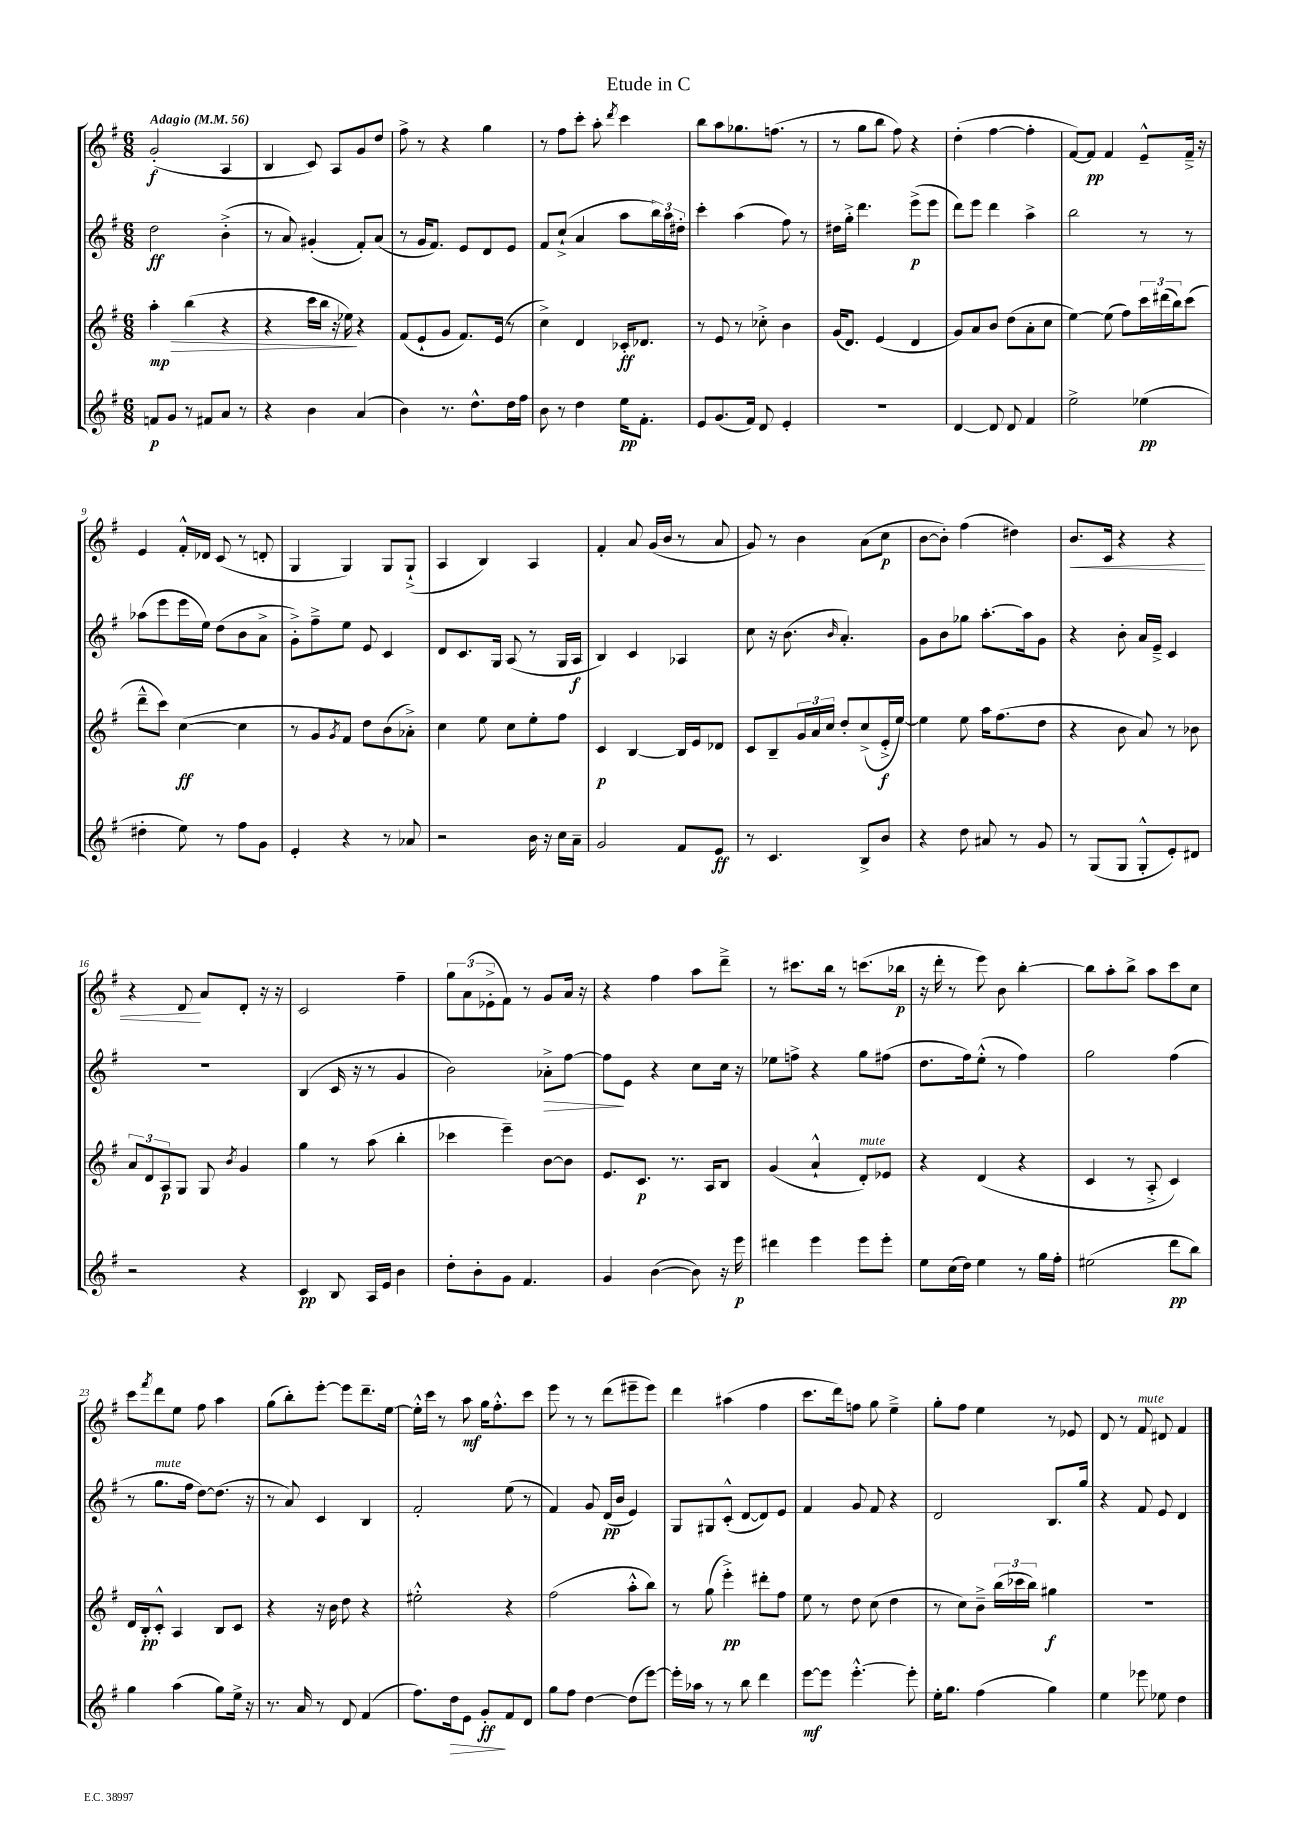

**kern	**dynam	**kern	**dynam	**kern	**dynam	**kern	**dynam
*part4	*part4	*part3	*part3	*part2	*part2	*part1	*part1
*staff4	*staff4	*staff3	*staff3	*staff2	*staff2	*staff1	*staff1
*clefG2	*	*clefG2	*	*clefG2	*	*clefG2	*
*k[f#]	*	*k[f#]	*	*k[f#]	*	*k[f#]	*
*M6/8	*	*M6/8	*	*M6/8	*	*M6/8	*
*MM56	*	*MM56	*	*MM56	*	*MM56	*
=1	=1	=1	=1	=1	=1	=1	=1
!	!	!	!	!	!	!LO:TX:a:B:t=Adagio	!
!	!	!	!LO:HP:b	!	!	!	!
8fn/L	p	4aa'\	> mp	2dd\	ff	(2g'/	f
8g/J	.	.	.	.	.	.	.
8r	.	(4bb\	.	.	.	.	.
8f#X/L	.	.	.	.	.	.	.
8a/J	.	4r	.	(4b'^\	.	4A/	.
8r	.	.	.	.	.	.	.
=2	=2	=2	=2	=2	=2	=2	=2
4r	.	4r	.	8r	.	4B/	.
.	.	.	.	8a/)	.	.	.
4b\	.	16ccc\LL	.	(4g#X'/	.	8c/)	.
.	.	16bb\JJ	.	.	.	.	.
.	.	16r	.	.	.	8A/L	.
.	.	16ee-X\)	.	.	.	.	.
(4a/	.	4r	]	8f#'/L)	.	8g/	.
.	.	.	.	(8a/J	.	8dd/J	.
=3	=3	=3	=3	=3	=3	=3	=3
4b\)	.	(8f#/L	.	8r	.	8ff#^\	.
.	.	8e`/	.	16g/KL	.	8r	.
.	.	.	.	8.f#/J)	.	.	.
8.r	.	8g/J	.	.	.	4r	.
.	.	8.f#/L)	.	8e/L	.	.	.
8.dd^^\L	.	.	.	.	.	.	.
.	.	.	.	8d/	.	4gg\	.
.	.	(16e/Jk	.	.	.	.	.
16dd\L	.	8r	.	8e/J	.	.	.
16ff#\JJ	.	.	.	.	.	.	.
=4	=4	=4	=4	=4	=4	=4	=4
8b\	.	4cc^\)	.	8f#/L	.	8r	.
8r	.	.	.	(8cc`^/J	.	8ff#\L	.
4dd\	.	4d/	.	4a/	.	8ccc'\J	.
.	.	.	.	.	.	8aa'\	.
.	.	.	.	.	.	8qddd/	.
16ee\KL	pp	16c-X'/KL	ff	8aa\L	.	4ccc\	.
8.f#'\J	.	8.d-X/J	.	.	.	.	.
.	.	.	.	24bb\L)	.	.	.
.	.	.	.	24aa\	.	.	.
.	.	.	.	24dd#X'\JJ	.	.	.
=5	=5	=5	=5	=5	=5	=5	=5
8e/L	.	8r	.	4ccc'\	.	8bb\L	.
(8.g/	.	8e/	.	.	.	8aa\	.
.	.	8r	.	(4aa\	.	8.gg-X\	.
16f#/Jk)	.	.	.	.	.	.	.
8d/	.	8cc-X'^\	.	.	.	.	.
.	.	.	.	.	.	(8.ffn\J	.
4e'/	.	4b\	.	8ff#\)	.	.	.
.	.	.	.	8r	.	8r	.
=6	=6	=6	=6	=6	=6	=6	=6
2.r	.	(16g/KL	.	16dd#X\LL	.	8r	.
.	.	8.d/J)	.	16gg'^\JJ	.	.	.
.	.	.	.	4.ddd\	.	8gg\L	.
.	.	(4e/	.	.	.	8bb\J	.
.	.	.	.	.	.	8ff#\)	.
.	.	4d/	.	(8eee^\L	p	4r	.
.	.	.	.	8eee\J	.	.	.
=7	=7	=7	=7	=7	=7	=7	=7
[4d/	.	8g/L)	.	8ddd\L)	.	(4dd'\	.
.	.	8a/	.	8eee\J	.	.	.
8d/]	.	8b/J	.	4ddd\	.	[4ff#\	.
8d/	.	(8dd\L	.	.	.	.	.
4f#/	.	8a'\	.	4aa^\	.	4ff#'\]	.
.	.	8cc\J	.	.	.	.	.
=8	=8	=8	=8	=8	=8	=8	=8
2ee^\	.	[4ee\)	.	2bb\	.	[8f#/L)	.
.	.	.	.	.	.	8f#/J]	pp
.	.	(8ee\]	.	.	.	4f#/	.
.	.	8ff#\L)	.	.	.	.	.
(4ee-X\	pp	24ccc\L	.	8r	.	8e~^^/L	.
.	.	(24ddd#X\	.	.	.	.	.
.	.	24bb\J)	.	.	.	.	.
.	.	(8ccc\J	.	8r	.	16f#~^/Jk	.
.	.	.	.	.	.	16r	.
!!LO:LB:g=z
=9	=9	=9	=9	=9	=9	=9	=9
4dd#X'\	.	8ddd~^^\L	.	(8aa-X\L	.	4e/	.
.	.	8ccc\J)	.	8eee\	.	.	.
8ee\)	.	([4cc\	ff	16eee\L	.	16f#'^^/LL	.
.	.	.	.	16ee\JJ)	.	16d-X/JJ	.
8r	.	.	.	(8dd\L	.	(8c/	.
8ff#\L	.	4cc\]	.	8b\	.	8r	.
8g\J	.	.	.	8a^\J	.	8dn'/	.
=10	=10	=10	=10	=10	=10	=10	=10
4e'/	.	8r	.	8g'^\L)	.	4G/	.
.	.	8g/L	.	8ff#~^\	.	.	.
.	.	8qg/	.	.	.	.	.
4r	.	8f#/J)	.	8ee\J	.	4G/)	.
.	.	8dd\L	.	8e/	.	.	.
8r	.	(8b\	.	4c/	.	8G/L	.
8a-X/	.	8a-X'^\J)	.	.	.	(8G`^/J	.
=11	=11	=11	=11	=11	=11	=11	=11
2r	.	4cc\	.	8d/L	.	4A/	.
.	.	.	.	8.c/	.	.	.
.	.	8ee\	.	.	.	4B/)	.
.	.	.	.	16G/Jk	.	.	.
.	.	8cc\L	.	(8A/	.	.	.
16b\	.	8ee'\	.	8r	.	4A/	.
16r	.	.	.	.	.	.	.
16cc\LL	.	8ff#\J	.	16G/LL	.	.	.
16a~\JJ	.	.	.	16A/JJ	f	.	.
=12	=12	=12	=12	=12	=12	=12	=12
2g/	.	4c/	p	4B/)	.	4f#'/	.
.	.	[4B/	.	4c/	.	8a/	.
.	.	.	.	.	.	(16g/LL	.
.	.	.	.	.	.	16b/JJ	.
8f#/L	.	16B/LL]	.	4A-X/	.	8r	.
.	.	16e/J	.	.	.	.	.
8e/J	ff	8d-X/J	.	.	.	8a/	.
=13	=13	=13	=13	=13	=13	=13	=13
8r	.	8c/L	.	8cc\	.	8g/)	.
4.c/	.	8B~/	.	16r	.	8r	.
.	.	.	.	(8.b\	.	.	.
.	.	24g/L	.	.	.	4b\	.
.	.	24a/	.	.	.	.	.
.	.	24cc/JJ	.	.	.	.	.
.	.	.	.	16qqb/	.	.	.
.	.	8dd'/L	.	4.a'/)	.	.	.
8B^/L	.	(8cc^/	.	.	.	(8a\L	.
8b/J	.	16e'^/L	f	.	.	8cc\J	p
.	.	[16ee/JJ)	.	.	.	.	.
=14	=14	=14	=14	=14	=14	=14	=14
4r	.	4ee\]	.	8g\L	.	[8b\L	.
.	.	.	.	8b\	.	8b'\J])	.
8dd\	.	8ee\	.	8gg-X\J	.	(4ff#\	.
8a#X/	.	16aa\KL	.	[8.aa'\L	.	.	.
.	.	(8.ff#\	.	.	.	.	.
8r	.	.	.	.	.	4dd#X\)	.
.	.	.	.	16aa\k]	.	.	.
8g/	.	8dd\J	.	8g\J	.	.	.
=15	=15	=15	=15	=15	=15	=15	=15
!	!	!	!	!	!	!	!LO:HP:b
8r	.	4r	.	4r	.	8.b/L	<
(8G/L	.	.	.	.	.	.	.
.	.	.	.	.	.	16c/Jk	.
8G/J	.	8b\	.	8b'\	.	4r	.
8G'^^/L	.	8a/)	.	16a/LL	.	.	.
.	.	.	.	16e~^/JJ	.	.	.
8e'/)	.	8r	.	4c/	.	4r	.
8d#X/J	.	8b-X\	.	.	.	.	.
!!LO:LB:g=z
=16	=16	=16	=16	=16	=16	=16	=16
2r	.	12a/L	.	2.r	.	4r	.
.	.	12d/	.	.	.	.	.
.	.	12A/	p	.	.	.	.
.	.	8G/J	.	.	.	8d/	.
.	.	8G/	.	.	.	8a/L	[
.	.	8qb/	.	.	.	.	.
4r	.	4g/	.	.	.	8d'/J	.
.	.	.	.	.	.	16r	.
.	.	.	.	.	.	16r	.
=17	=17	=17	=17	=17	=17	=17	=17
4c/	pp	4gg\	.	(4B/	.	2c/	.
8B/	.	8r	.	16c/	.	.	.
.	.	.	.	16r	.	.	.
16A/LL	.	(8aa\	.	8r	.	.	.
16e/JJ	.	.	.	.	.	.	.
4b\	.	4bb'\	.	4g/	.	4ff#~\	.
=18	=18	=18	=18	=18	=18	=18	=18
8dd'\L	.	4ccc-X\	.	2b\)	.	12gg\L	.
.	.	.	.	.	.	(12a\	.
8b'\	.	.	.	.	.	.	.
.	.	.	.	.	.	12e-X'^\	.
8g\J	.	4eee~\)	.	.	.	8f#\J)	.
4.f#/	.	.	.	.	.	8r	.
!	!	!	!	!	!LO:HP:b	!	!
.	.	[8b\L	.	8a-X'^\L	>	8g/L	.
.	.	8b\J]	.	[8ff#\J	.	16a/Jk	.
.	.	.	.	.	.	16r	.
=19	=19	=19	=19	=19	=19	=19	=19
4g/	.	8.e/L	.	8ff#\L]	.	4r	.
.	.	.	.	8e\J	]	.	.
.	.	8.c/J	p	.	.	.	.
([4b\	.	.	.	4r	.	4ff#\	.
.	.	8.r	.	.	.	.	.
8b\])	.	.	.	8cc\L	.	8aa\L	.
.	.	16A/KL	.	.	.	.	.
16r	.	8B/J	.	16cc\Jk	.	8ddd~^\J	.
16eee\	p	.	.	16r	.	.	.
=20	=20	=20	=20	=20	=20	=20	=20
4ddd#X\	.	(4g/	.	8ee-X\L	.	8r	.
.	.	.	.	8ffn^\J	.	8.ccc#X\L	.
4eee\	.	4a`^^/	.	4r	.	.	.
.	.	.	.	.	.	16bb\Jk	.
.	.	.	.	.	.	8r	.
!	!	!LO:TX:a:i:t=mute	!	!	!	!	!
8eee\L	.	8d'/L)	.	8gg\L	.	(8.cccn\L	.
8eee'\J	.	8e-X/J	.	(8ff#X\J	.	.	.
.	.	.	.	.	.	16bb-X\Jk	p
=21	=21	=21	=21	=21	=21	=21	=21
8ee\L	.	4r	.	8.dd\L	.	16r	.
.	.	.	.	.	.	16ddd'\	.
(16cc\L	.	.	.	.	.	8r	.
16dd\JJ)	.	.	.	16ff#\k)	.	.	.
4ee\	.	(4d/	.	(8ee'^^\J	.	8eee\)	.
.	.	.	.	8r	.	8b\	.
8r	.	4r	.	4ff#\)	.	[4bb'\	.
16gg\LL	.	.	.	.	.	.	.
16ff#'\JJ	.	.	.	.	.	.	.
=22	=22	=22	=22	=22	=22	=22	=22
(2ee#X\	.	4c/	.	2gg\	.	8bb\L]	.
.	.	.	.	.	.	8aa'\	.
.	.	8r	.	.	.	8bb^\J	.
.	.	8A'^/	.	.	.	8aa\L	.
8ddd\L	pp	4c/)	.	(4ff#\	.	8ccc\	.
8bb\J)	.	.	.	.	.	8cc\J	.
!!LO:LB:g=z
=23	=23	=23	=23	=23	=23	=23	=23
4gg\	.	16d/LL	.	8r	.	8ccc\L	.
.	.	16B'/J	pp	.	.	.	.
.	.	.	.	.	.	8qfff#/	.
!	!	!	!	!LO:TX:a:i:t=mute	!	!	!
.	.	8c'^^/J	.	8.gg\L	.	8ddd\	.
(4aa\	.	4A/	.	.	.	8ee\J	.
.	.	.	.	16ff#\Jk	.	.	.
.	.	.	.	[8dd\L)	.	8ff#\	.
8gg\L)	.	8B/L	.	(8.dd\J]	.	4aa\	.
16ee^\Jk	.	8c/J	.	.	.	.	.
16r	.	.	.	16r	.	.	.
=24	=24	=24	=24	=24	=24	=24	=24
8.r	.	4r	.	8r	.	(8gg\L	.
.	.	.	.	8a/)	.	8bb'\)	.
16a/	.	.	.	.	.	.	.
8r	.	16r	.	4c/	.	[8eee'\J	.
.	.	16b\	.	.	.	.	.
8d/	.	8dd\	.	.	.	8eee\L]	.
(4f#/	.	4r	.	4B/	.	8.ddd~\	.
.	.	.	.	.	.	[16ee\Jk	.
=25	=25	=25	=25	=25	=25	=25	=25
8.ff#\L)	.	2ee#X'^^\	.	2f#'/	.	16ee'^^\LL]	.
.	.	.	.	.	.	16ccc\JJ	.
.	.	.	.	.	.	8r	.
!	!LO:HP:b	!	!	!	!	!	!
16dd\k	>	.	.	.	.	.	.
8e\J	.	.	.	.	.	8aa\	mf
8g'/L	ff	.	.	.	.	16gg\KL	.
.	.	.	.	.	.	8.ff#'^^\	.
8f#/	]	4r	.	(8ee\	.	.	.
8d/J	.	.	.	8r	.	8ccc\J	.
=26	=26	=26	=26	=26	=26	=26	=26
8gg\L	.	(2ff#\	.	4f#/)	.	8eee\	.
8ff#\J	.	.	.	.	.	8r	.
[4dd\	.	.	.	8g/	.	8r	.
.	.	.	.	(16d/LL	pp	(8ddd\L	.
.	.	.	.	16b/JJ	.	.	.
(8dd\L]	.	8aa'^^\L	.	4e/)	.	8eee#X~\	.
[8eee\J)	.	8bb\J)	.	.	.	8eee#\J)	.
=27	=27	=27	=27	=27	=27	=27	=27
16eee'\LL]	.	8r	.	8G/L	.	4ddd\	.
16aa-X\JJ	.	.	.	.	.	.	.
8r	.	(8gg\	.	8G#X/	.	.	.
8r	.	4eee'^\)	pp	(8c'^^/J	.	(4aa#X\	.
8bb\	.	.	.	[8d/L	.	.	.
4ddd\	.	8ddd#X'\L	.	8d/])	.	4ff#\	.
.	.	8ff#\J	.	8e/J	.	.	.
=28	=28	=28	=28	=28	=28	=28	=28
[8eee\L	mf	8ee\	.	4f#/	.	8.ccc\L	.
8eee\J]	.	8r	.	.	.	.	.
.	.	.	.	.	.	16ddd\k)	.
[4.eee'^^\	.	8dd\	.	8g/	.	8ffn\J	.
.	.	(8cc\	.	8f#/	.	8gg\	.
.	.	4dd\	.	4r	.	4ee~^\	.
8eee'\]	.	.	.	.	.	.	.
=29	=29	=29	=29	=29	=29	=29	=29
16ee'\KL	.	8r	.	2d/	.	8gg'\L	.
8.gg\J	.	.	.	.	.	.	.
.	.	8cc\L)	.	.	.	8ff#\J	.
(4ff#\	.	8b~^\J	.	.	.	4ee\	.
.	.	(24bb\LL	.	.	.	.	.
.	.	24ccc-X\	.	.	.	.	.
.	.	24bb\JJ)	.	.	.	.	.
4gg\)	.	4gg#X\	f	8.B/L	.	8r	.
.	.	.	.	.	.	8e-X/	.
.	.	.	.	16gg/Jk	.	.	.
=30	=30	=30	=30	=30	=30	=30	=30
4ee\	.	2.r	.	4r	.	8d/	.
.	.	.	.	.	.	8r	.
!	!	!	!	!	!	!LO:TX:a:i:t=mute	!
8eee-X\	.	.	.	8f#/	.	8f#/	.
8ee-X\	.	.	.	8e/	.	8d#X/	.
4dd\	.	.	.	4d/	.	4f#/	.
==	==	==	==	==	==	==	==
*-	*-	*-	*-	*-	*-	*-	*-
